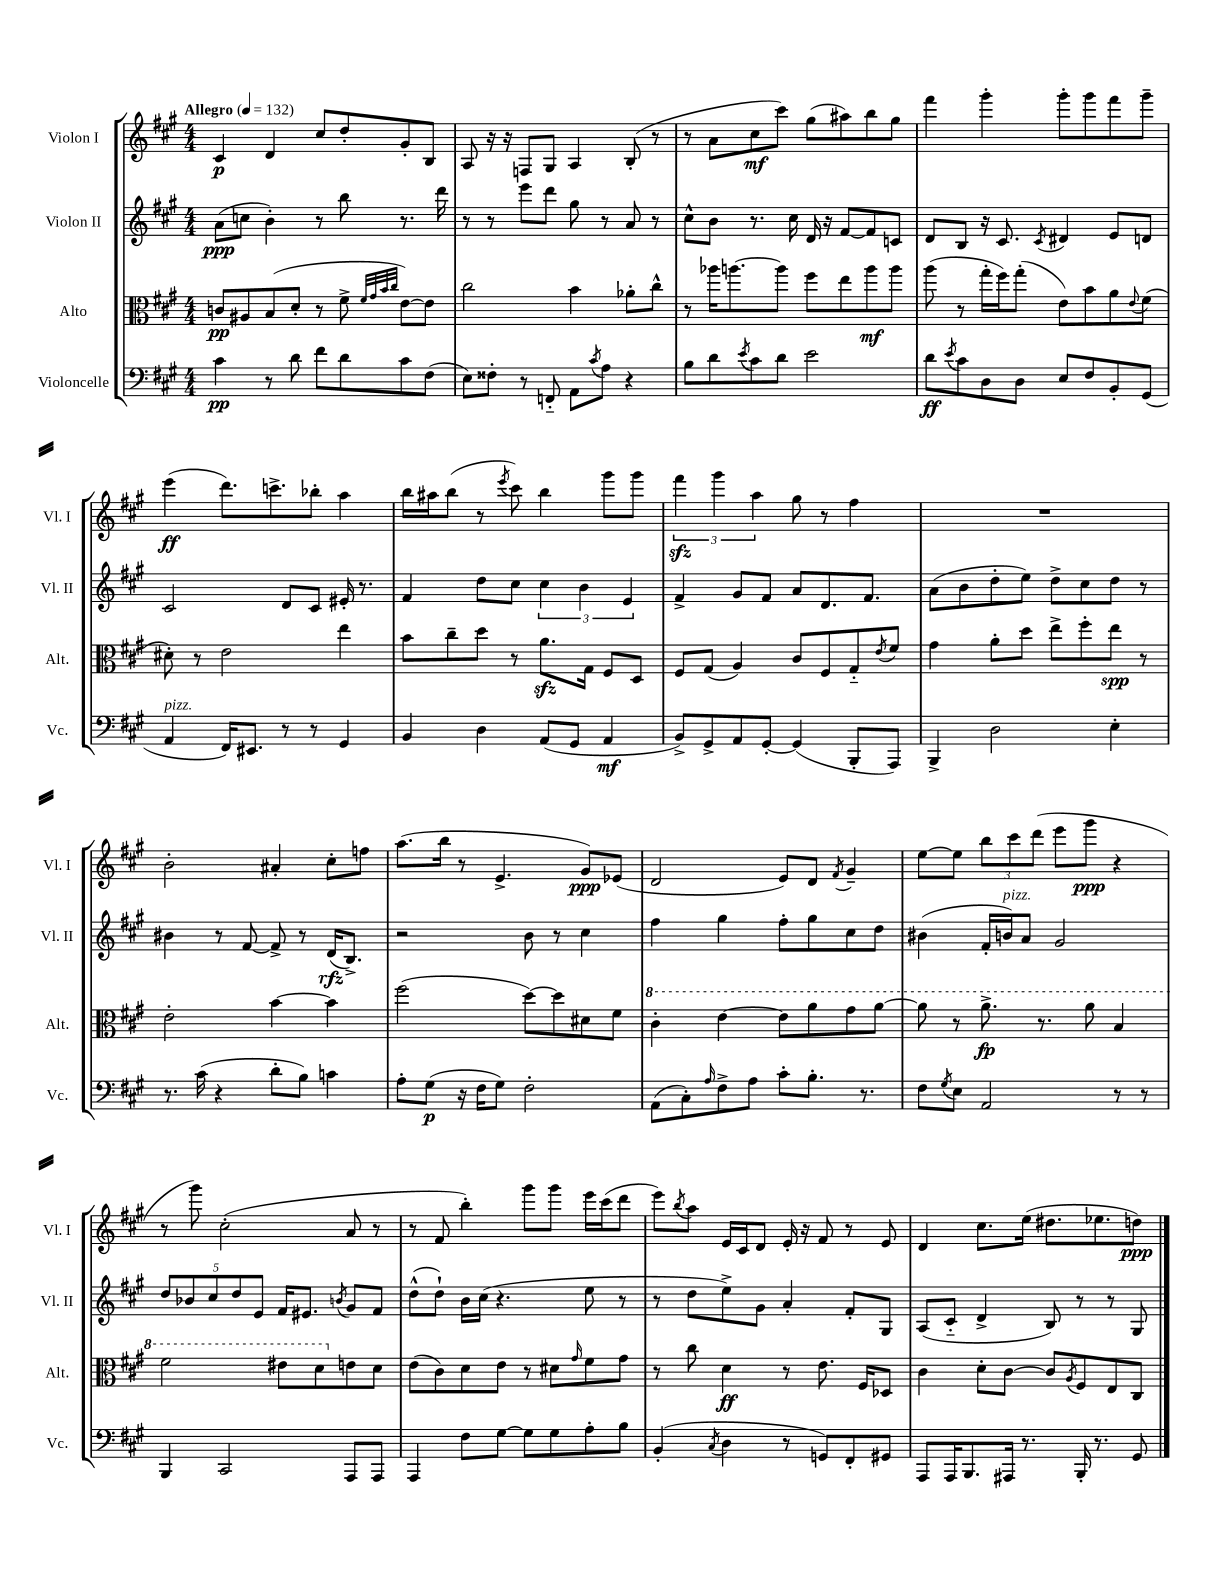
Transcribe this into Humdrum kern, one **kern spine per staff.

**kern	**dynam	**kern	**dynam	**kern	**dynam	**kern	**dynam
*part4	*part4	*part3	*part3	*part2	*part2	*part1	*part1
*staff4	*staff4	*staff3	*staff3	*staff2	*staff2	*staff1	*staff1
*I"Violoncelle	*	*I"Alto	*	*I"Violon II	*	*I"Violon I	*
*I'Vc.	*	*I'Alt.	*	*I'Vl. II	*	*I'Vl. I	*
*clefF4	*	*clefC3	*	*clefG2	*	*clefG2	*
*k[f#c#g#]	*	*k[f#c#g#]	*	*k[f#c#g#]	*	*k[f#c#g#]	*
*M4/4	*	*M4/4	*	*M4/4	*	*M4/4	*
*MM132	*	*MM132	*	*MM132	*	*MM132	*
=1	=1	=1	=1	=1	=1	=1	=1
!	!	!	!	!	!	!LO:TX:a:B:t=Allegro	!
4c#\	pp	8cn/L	pp	(8a\L	ppp	4c#/	p
.	.	8A#X/	.	8ccn\J	.	.	.
8r	.	(8B/	.	4b'\)	.	4d/	.
8d\	.	8d'/J	.	.	.	.	.
8f#\L	.	8r	.	8r	.	8cc#/L	.
8d\	.	8f#^\	.	8bb\	.	8dd'/	.
.	.	32qqf#/LLL	.	.	.	.	.
.	.	32qqg#/	.	.	.	.	.
.	.	32qqb/	.	.	.	.	.
.	.	32qqcc#/JJJ	.	.	.	.	.
8c#\	.	[8e\L)	.	8.r	.	8g#'/	.
(8F#\J	.	8e\J]	.	.	.	8B/J	.
.	.	.	.	16ddd\	.	.	.
=2	=2	=2	=2	=2	=2	=2	=2
8E\L)	.	2cc#\	.	8r	.	8A/	.
8F##X'\J	.	.	.	8r	.	16r	.
.	.	.	.	.	.	16r	.
8r	.	.	.	8eee\L	.	8Fn/L	.
8FFn/	.	.	.	8ddd\J	.	8G#/J	.
8AA\L	.	4b\	.	8gg#\	.	4A/	.
8qc#/	.	.	.	.	.	.	.
8A\J	.	.	.	8r	.	.	.
4r	.	8a-X'\L	.	8a/	.	(8B'/	.
.	.	8cc#^^\J	.	8r	.	8r	.
=3	=3	=3	=3	=3	=3	=3	=3
8B\L	.	8r	.	8cc#^^\L	.	8r	.
8d\	.	16aa-X\KL	.	8b\J	.	8a\L	.
.	.	[8.aan\	.	.	.	.	.
8qe/	.	.	.	.	.	.	.
8c#\	.	.	.	8.r	.	8cc#\	mf
8d\J	.	8aa\J]	.	.	.	8ccc#\J)	.
.	.	.	.	16cc#\	.	.	.
2e\	.	8ff#\L	.	16d/	.	(8gg#\L	.
.	.	.	.	16r	.	.	.
.	.	8ee\	.	[8f#/L	.	8aa#X\)	.
.	.	8aa\	mf	8f#/]	.	8bb\	.
.	.	8aa\J	.	8cn/J	.	8gg#\J	.
=4	=4	=4	=4	=4	=4	=4	=4
8d\L	ff	(8aa\	.	8d/L	.	4fff#\	.
8qe/	.	.	.	.	.	.	.
8c#\	.	8r	.	8B/J	.	.	.
8D\	.	16gg#'\LL	.	16r	.	4ggg#'\	.
.	.	16ff#\J)	.	8.c#/	.	.	.
8D\J	.	(8gg#'\J	.	.	.	.	.
.	.	.	.	8qc#/	.	.	.
8E/L	.	8e\L)	.	4d#X/	.	8ggg#'\L	.
8F#/	.	8b\	.	.	.	8ggg#\	.
8BB'/	.	8a\	.	8e/L	.	8fff#\	.
.	.	8qqe/	.	.	.	.	.
(8GG#/J	.	(8f#\J	.	8dn/J	.	8ggg#~\J	.
!!LO:LB:g=z
=5	=5	=5	=5	=5	=5	=5	=5
!LO:TX:a:i:t=pizz.	!	!	!	!	!	!	!
4AA/	.	8d#X'\)	.	2c#/	.	(4eee\	ff
.	.	8r	.	.	.	.	.
16FF#/KL)	.	2e\	.	.	.	8.ddd\L)	.
8.EE#X/J	.	.	.	.	.	.	.
.	.	.	.	.	.	8.cccn^\	.
8r	.	.	.	8d/L	.	.	.
8r	.	.	.	8c#/J	.	8bb-X'\J	.
4GG#/	.	4ee\	.	16e#X'/	.	4aa\	.
.	.	.	.	8.r	.	.	.
=6	=6	=6	=6	=6	=6	=6	=6
4BB/	.	8b\L	.	4f#/	.	16bb\LL	.
.	.	.	.	.	.	16aa#X\J	.
.	.	8cc#~\	.	.	.	(8bb\J	.
4D\	.	8dd\J	.	8dd\L	.	8r	.
.	.	.	.	.	.	8qeee/	.
.	.	8r	.	8cc#\J	.	8ccc#\)	.
(8AA/L	.	8.azz\L	.	6cc#\	.	4bb\	.
8GG#/J	.	.	.	.	.	.	.
.	.	.	.	6b\	.	.	.
.	.	16G#\Jk	.	.	.	.	.
4AA/	mf	8F#/L	.	.	.	8ggg#\L	.
.	.	.	.	6e/	.	.	.
.	.	8D/J	.	.	.	8ggg#\J	.
=7	=7	=7	=7	=7	=7	=7	=7
8BB^/L)	.	8F#/L	.	4f#^/	.	6fff#zz\	.
8GG#^/	.	(8G#/J	.	.	.	.	.
.	.	.	.	.	.	6ggg#\	.
8AA/	.	4A/)	.	8g#/L	.	.	.
.	.	.	.	.	.	6aa\	.
[8GG#'/J	.	.	.	8f#/J	.	.	.
(4GG#/]	.	8c#/L	.	8a/L	.	8gg#\	.
.	.	8F#/	.	8.d/	.	8r	.
8BBB'/L	.	8G#/	.	.	.	4ff#\	.
.	.	.	.	8.f#/J	.	.	.
.	.	8qe/	.	.	.	.	.
8AAA/J)	.	8f#/J	.	.	.	.	.
=8	=8	=8	=8	=8	=8	=8	=8
4BBB^/	.	4g#\	.	(8a\L	.	1r	.
.	.	.	.	8b\	.	.	.
2D\	.	8a'\L	.	8dd'\	.	.	.
.	.	8dd\J	.	8ee\J)	.	.	.
.	.	8ee^\L	.	8dd^\L	.	.	.
.	.	8ff#'\	.	8cc#\	.	.	.
4E'\	.	8ee\J	spp	8dd\J	.	.	.
.	.	8r	.	8r	.	.	.
!!LO:LB:g=z
=9	=9	=9	=9	=9	=9	=9	=9
8.r	.	2e'\	.	4b#X\	.	2b'\	.
(16c#\	.	.	.	.	.	.	.
4r	.	.	.	8r	.	.	.
.	.	.	.	[8f#/	.	.	.
8d'\L	.	[4b\	.	8f#^/]	.	4a#X'/	.
8B\J)	.	.	.	8r	.	.	.
4cn\	.	4b\]	.	(16d/KL	rfz	8cc#'\L	.
.	.	.	.	8.B^/J)	.	.	.
.	.	.	.	.	.	8ffn\J	.
=10	=10	=10	=10	=10	=10	=10	=10
8A'\L	.	(2ff#\	.	2r	.	(8.aa\L	.
(8G#\J	p	.	.	.	.	.	.
.	.	.	.	.	.	16bb\Jk	.
16r	.	.	.	.	.	8r	.
16F#\KL	.	.	.	.	.	.	.
8G#\J)	.	.	.	.	.	4.e^/	.
2F#'\	.	[8dd\L)	.	8b\	.	.	.
.	.	8dd\]	.	8r	.	.	.
.	.	8d#X\	.	4cc#\	.	8g#/L)	ppp
.	.	8f#\J	.	.	.	(8e-X/J	.
=11	=11	=11	=11	=11	=11	=11	=11
*	*	*8va	*	*	*	*	*
(8AA\L	.	4cc#'\	.	4ff#\	.	2d/	.
8C#'\)	.	.	.	.	.	.	.
16qqA/	.	.	.	.	.	.	.
8F#^\	.	[4ee\	.	4gg#\	.	.	.
8A\J	.	.	.	.	.	.	.
8c#'\L	.	8ee\L]	.	8ff#'\L	.	8e/L)	.
8.B'\J	.	8aa\	.	8gg#\	.	8d/J	.
.	.	.	.	.	.	8qf#/	.
.	.	8gg#\	.	8cc#\	.	4g#~/	.
8.r	.	.	.	.	.	.	.
.	.	[8aa\J	.	8dd\J	.	.	.
=12	=12	=12	=12	=12	=12	=12	=12
8F#\L	.	8aa\]	.	(4b#X\	.	[8ee\L	.
8qG#/	.	.	.	.	.	.	.
8E\J	.	8r	.	.	.	8ee\J]	.
2AA/	.	8.aa^\	fp	16f#'/LL	.	12bb\L	.
!	!	!	!	!LO:TX:a:i:t=pizz.	!	!	!
.	.	.	.	16bn/J)	.	.	.
.	.	.	.	.	.	12ccc#\	.
.	.	.	.	8a/J	.	.	.
.	.	.	.	.	.	(12ddd\J	.
.	.	8.r	.	.	.	.	.
.	.	.	.	2g#/	.	8eee\L	.
.	.	8aa\	.	.	.	8ggg#\J	ppp
8r	.	4b/	.	.	.	4r	.
8r	.	.	.	.	.	.	.
!!LO:LB:g=z
=13	=13	=13	=13	=13	=13	=13	=13
4BBB/	.	2ff#\	.	10dd/L	.	8r	.
.	.	.	.	10b-X/	.	.	.
.	.	.	.	.	.	8ggg#\)	.
.	.	.	.	10cc#/	.	.	.
2CC#/	.	.	.	.	.	(2cc#'\	.
.	.	.	.	10dd/	.	.	.
.	.	.	.	10e/J	.	.	.
.	.	8ee#X\L	.	16f#/KL	.	.	.
.	.	.	.	8.e#X/J	.	.	.
.	.	8dd\	.	.	.	.	.
.	.	.	.	8qbn/	.	.	.
*	*	*X8va	*	*	*	*	*
8AAA/L	.	8en\	.	8g#/L	.	8a/	.
8AAA/J	.	8d\J	.	8f#/J	.	8r	.
=14	=14	=14	=14	=14	=14	=14	=14
4AAA/	.	(8e\L	.	(8dd^^\L	.	8r	.
.	.	8c#\)	.	8dd`\J)	.	8f#/	.
8F#\L	.	8d\	.	16b\LL	.	4bb'\)	.
.	.	.	.	(16cc#\JJ	.	.	.
[8G#\J	.	8e\J	.	4.r	.	.	.
8G#\L]	.	8r	.	.	.	8ggg#\L	.
8G#\	.	8d#X\L	.	.	.	8ggg#\J	.
.	.	16qqg#/	.	.	.	.	.
8A'\	.	8f#\	.	8ee\	.	16eee\LL	.
.	.	.	.	.	.	(16ccc#\J	.
8B\J	.	8g#\J	.	8r	.	8ddd\J	.
=15	=15	=15	=15	=15	=15	=15	=15
(4BB'/	.	8r	.	8r	.	8eee\L)	.
.	.	.	.	.	.	8qbb/	.
.	.	8cc#\	.	8dd\L	.	8aa\J	.
8qC#/	.	.	.	.	.	.	.
4D\	.	4d\	ff	8ee^\)	.	16e/LL	.
.	.	.	.	.	.	16c#/J	.
.	.	.	.	8g#\J	.	8d/J	.
8r	.	8r	.	4a'/	.	16e'/	.
.	.	.	.	.	.	16r	.
8GGn/L)	.	8.e\	.	.	.	8f#/	.
8FF#'/	.	.	.	8f#'/L	.	8r	.
.	.	16F#/KL	.	.	.	.	.
8GG#X/J	.	8D-X/J	.	8G#/J	.	8e/	.
=16	=16	=16	=16	=16	=16	=16	=16
8AAA/L	.	4c#\	.	(8A/L	.	4d/	.
16AAA/K	.	.	.	8c#/J	.	.	.
8.BBB/	.	.	.	.	.	.	.
.	.	8d'\L	.	4d^/	.	8.cc#\L	.
16AAA#X/Jk	.	[8c#\J	.	.	.	.	.
8.r	.	.	.	.	.	(16ee\Jk	.
.	.	8c#/L]	.	8B/)	.	8.dd#X\L	.
.	.	8qA/	.	.	.	.	.
16BBB'/	.	8F#/	.	8r	.	.	.
8.r	.	.	.	.	.	8.ee-X\	.
.	.	8E/	.	8r	.	.	.
8GG#/	.	8C#/J	.	8G#/	.	8ddn\J)	ppp
==	==	==	==	==	==	==	==
*-	*-	*-	*-	*-	*-	*-	*-
